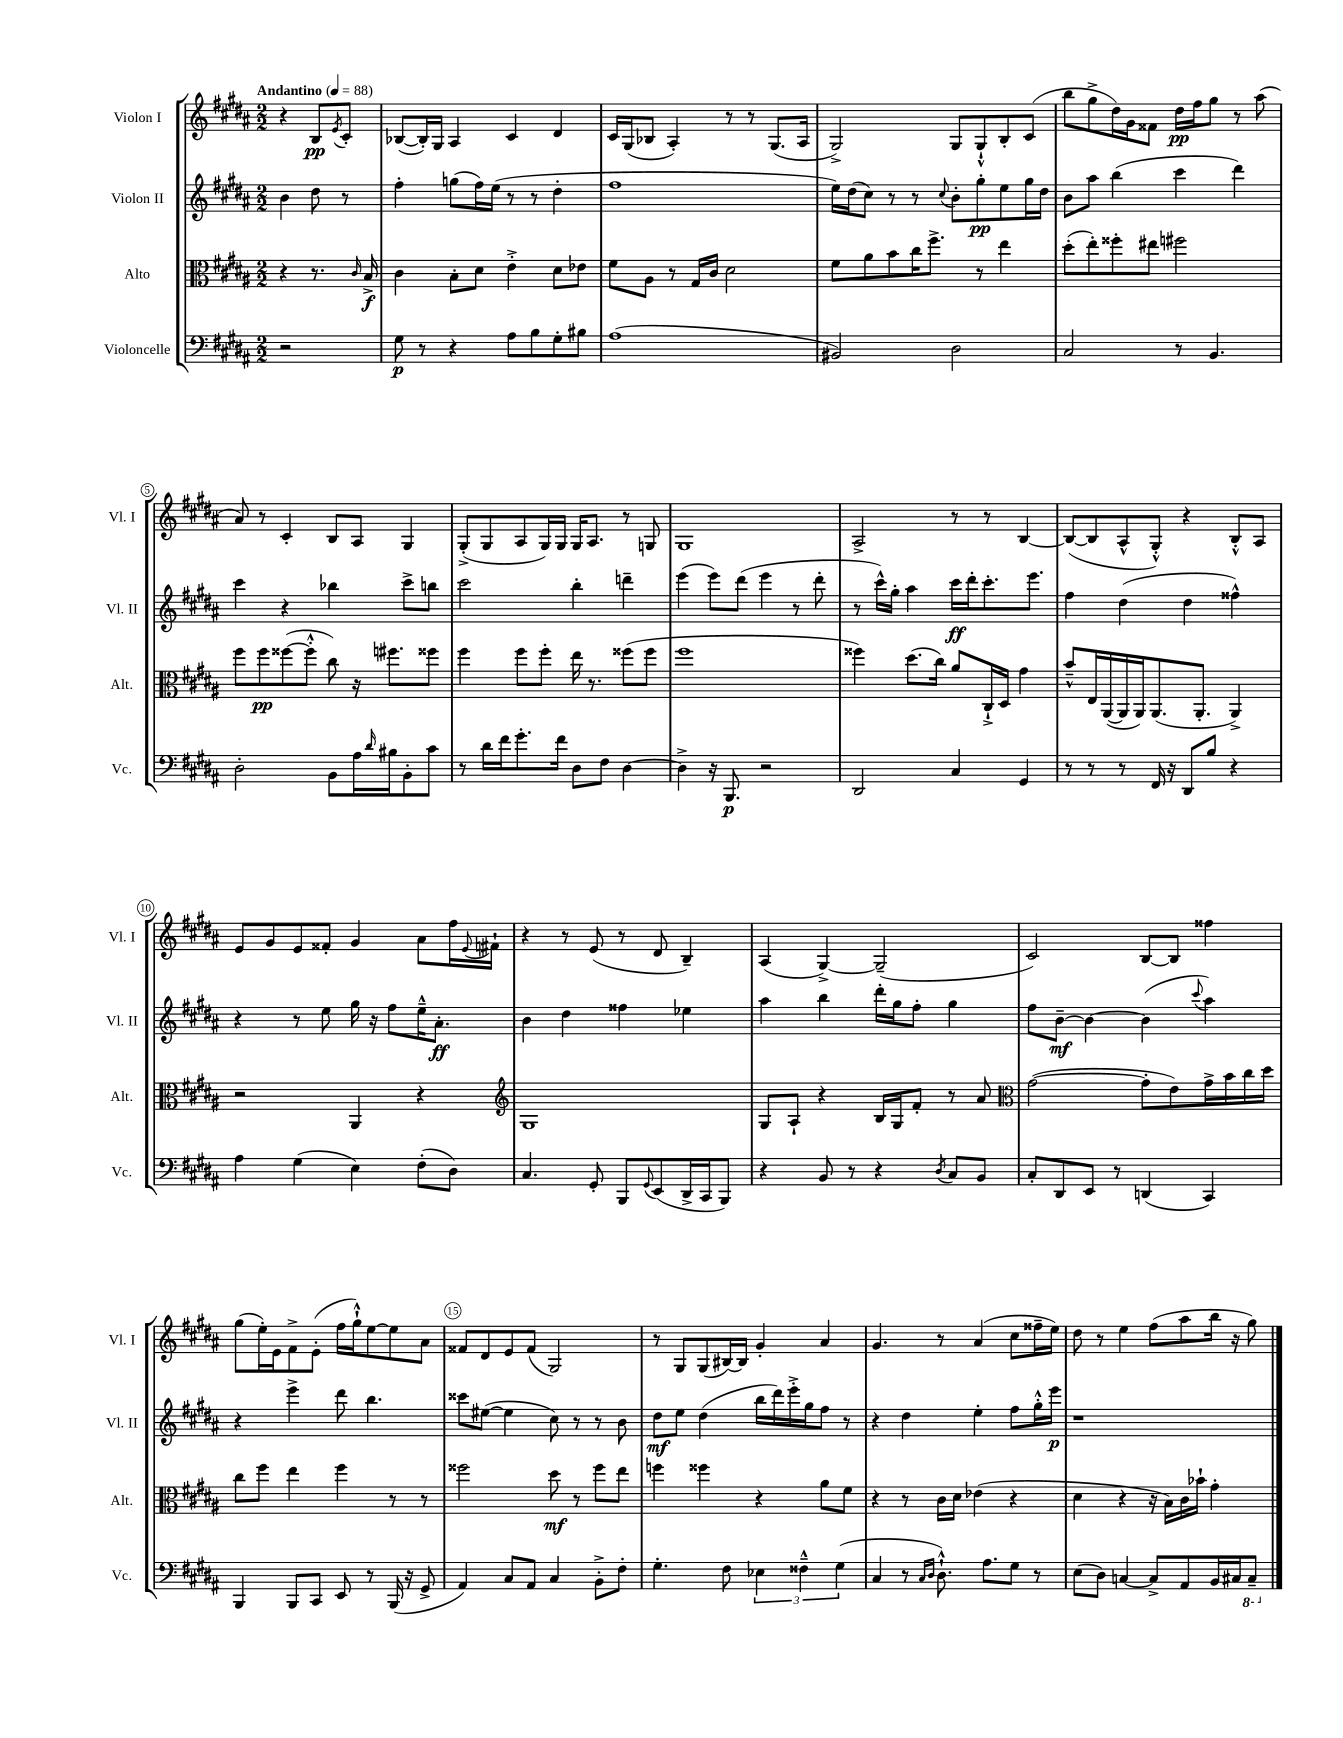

**kern	**dynam	**kern	**dynam	**kern	**dynam	**kern	**dynam
*part4	*part4	*part3	*part3	*part2	*part2	*part1	*part1
*staff4	*staff4	*staff3	*staff3	*staff2	*staff2	*staff1	*staff1
*I"Violoncelle	*	*I"Alto	*	*I"Violon II	*	*I"Violon I	*
*I'Vc.	*	*I'Alt.	*	*I'Vl. II	*	*I'Vl. I	*
*clefF4	*	*clefC3	*	*clefG2	*	*clefG2	*
*k[f#c#g#d#a#]	*	*k[f#c#g#d#a#]	*	*k[f#c#g#d#a#]	*	*k[f#c#g#d#a#]	*
*M2/2	*	*M2/2	*	*M2/2	*	*M2/2	*
*MM88	*	*MM88	*	*MM88	*	*MM88	*
=	=	=	=	=	=	=	=
!	!	!	!	!	!	!LO:TX:a:B:t=Andantino	!
2r	.	4r	.	4b\	.	4r	.
.	.	8.r	.	8dd#\	.	8B/L	pp
.	.	.	.	.	.	8qe/	.
.	.	.	.	8r	.	8c#'/J	.
.	.	16qqc#/	.	.	.	.	.
.	.	16B^/	f	.	.	.	.
=1	=1	=1	=1	=1	=1	=1	=1
8G#\	p	4c#\	.	4ff#'\	.	([8B-X/L	.
8r	.	.	.	.	.	16B-'/L])	.
.	.	.	.	.	.	16G#/JJ	.
4r	.	8B'\L	.	(8ggn\L	.	4A#/	.
.	.	8d#\J	.	16ff#\L)	.	.	.
.	.	.	.	(16ee\JJ	.	.	.
8A#\L	.	4e'^\	.	8r	.	4c#/	.
8B\	.	.	.	8r	.	.	.
8G#'\	.	8d#\L	.	4dd#'\	.	4d#/	.
8B#X\J	.	8e-X\J	.	.	.	.	.
=2	=2	=2	=2	=2	=2	=2	=2
(1A#	.	8f#\L	.	1ff#	.	16c#/LL	.
.	.	.	.	.	.	(16G#/J	.
.	.	8A#\J	.	.	.	8B-X/J	.
.	.	8r	.	.	.	4A#'/)	.
.	.	16G#/LL	.	.	.	.	.
.	.	16c#/JJ	.	.	.	.	.
.	.	2d#\	.	.	.	8r	.
.	.	.	.	.	.	8r	.
.	.	.	.	.	.	(8.G#/L	.
.	.	.	.	.	.	16A#/Jk	.
=3	=3	=3	=3	=3	=3	=3	=3
2BB#X/)	.	8f#\L	.	16ee\LL)	.	2G#^/)	.
.	.	.	.	(16dd#\J	.	.	.
.	.	8a#\	.	8cc#\J)	.	.	.
.	.	8b\	.	8r	.	.	.
.	.	16cc#\K	.	8r	.	.	.
.	.	8.ff#^\J	.	.	.	.	.
.	.	.	.	8qqcc#/	.	.	.
2D#\	.	.	.	8b'\L	.	8G#/L	.
.	.	8r	.	8gg#'\	pp	8G#`^^/	.
.	.	4ee\	.	8ee\	.	8B'/	.
.	.	.	.	16gg#\L	.	(8c#/J	.
.	.	.	.	16dd#\JJ	.	.	.
=4	=4	=4	=4	=4	=4	=4	=4
2C#/	.	(8dd#'\L	.	8b\L	.	8bb\L	.
.	.	8ee'\)	.	8aa#\J	.	8gg#^\	.
.	.	8ff##X'\	.	(4bb\	.	16dd#\L)	.
.	.	.	.	.	.	16g#\J	.
.	.	8ee#X\J	.	.	.	8f##X\J	.
8r	.	2ff#X\	.	4ccc#\	.	16dd#\LL	pp
.	.	.	.	.	.	16ff#\J	.
4.BB/	.	.	.	.	.	8gg#\J	.
.	.	.	.	4ddd#\)	.	8r	.
.	.	.	.	.	.	(8aa#\	.
!!LO:LB:g=z
=5	=5	=5	=5	=5	=5	=5	=5
2D#'\	.	8ff#\L	.	4ccc#\	.	8a#/)	.
.	.	8ff#\	pp	.	.	8r	.
.	.	([8ff##X\	.	4r	.	4c#'/	.
.	.	8ff##'^^\J]	.	.	.	.	.
8BB\L	.	8cc#\)	.	4bb-X\	.	8B/L	.
16A#\L	.	16r	.	.	.	8A#/J	.
16qqd#/	.	.	.	.	.	.	.
16B#X\J	.	8.ff#X\L	.	.	.	.	.
8BB'\	.	.	.	8ccc#^\L	.	4G#/	.
8c#\J	.	8ff##X\J	.	8bbn\J	.	.	.
=6	=6	=6	=6	=6	=6	=6	=6
8r	.	4ff#\	.	2ccc#\	.	(8G#'^/L	.
16d#\LL	.	.	.	.	.	8G#/	.
16f#\J	.	.	.	.	.	.	.
8.g#'\	.	8ff#\L	.	.	.	8A#/	.
.	.	8ff#'\J	.	.	.	16G#/L)	.
16f#\Jk	.	.	.	.	.	16G#/JJ	.
8D#\L	.	16ee\	.	4bb'\	.	16G#/KL	.
.	.	8.r	.	.	.	8.A#/J	.
8F#\J	.	.	.	.	.	.	.
[4D#\	.	(8ff##X\L	.	4dddn~\	.	8r	.
.	.	8ff##\J	.	.	.	8Gn/	.
=7	=7	=7	=7	=7	=7	=7	=7
4D#^\]	.	1ff#	.	(4eee\	.	1G#	.
16r	.	.	.	8eee\L)	.	.	.
8.BBB/	p	.	.	.	.	.	.
.	.	.	.	(8ddd#\J	.	.	.
2r	.	.	.	4eee\	.	.	.
.	.	.	.	8r	.	.	.
.	.	.	.	8ddd#'\	.	.	.
=8	=8	=8	=8	=8	=8	=8	=8
2DD#/	.	4ff##X\)	.	8r	.	2A#^/	.
.	.	.	.	16ccc#^^\LL)	.	.	.
.	.	.	.	16gg#'\JJ	.	.	.
.	.	(8.dd#\L	.	4aa#\	.	.	.
.	.	16cc#\Jk)	.	.	.	.	.
4C#/	.	8a#/L	.	16ccc#\LL	ff	8r	.
.	.	.	.	16ddd#'\J	.	.	.
.	.	16C#`^/L	.	8.ccc#'\	.	8r	.
.	.	16D#/JJ	.	.	.	.	.
4GG#/	.	4g#\	.	.	.	[4B/	.
.	.	.	.	8.eee\J	.	.	.
=9	=9	=9	=9	=9	=9	=9	=9
8r	.	8b~^^/L	.	4ff#\	.	(8B/L_	.
8r	.	16E/L	.	.	.	8B/]	.
.	.	([16AA#/	.	.	.	.	.
8r	.	16AA#/]	.	(4dd#\	.	8A#^^/	.
.	.	16AA#/J)	.	.	.	.	.
16FF#/	.	(8.AA#/	.	.	.	8G#'^^/J)	.
16r	.	.	.	.	.	.	.
8DD#/L	.	.	.	4dd#\	.	4r	.
.	.	8.AA#'/J	.	.	.	.	.
8B/J	.	.	.	.	.	.	.
4r	.	4AA#^/)	.	4ff##X^^\)	.	8B'^^/L	.
.	.	.	.	.	.	8A#/J	.
!!LO:LB:g=z
=10	=10	=10	=10	=10	=10	=10	=10
4A#\	.	2r	.	4r	.	8e/L	.
.	.	.	.	.	.	8g#/	.
(4G#\	.	.	.	8r	.	8e/	.
.	.	.	.	8ee\	.	8f##X'/J	.
4E\)	.	4AA#/	.	16gg#\	.	4g#/	.
.	.	.	.	16r	.	.	.
.	.	.	.	8ff#\L	.	.	.
(8F#'\L	.	4r	.	16ee~^^\K	.	8a#\L	.
.	.	.	.	8.a#'\J	ff	.	.
8D#\J)	.	.	.	.	.	16ff#\L	.
.	.	.	.	.	.	8qqe/	.
.	.	.	.	.	.	16f#X`\JJ	.
=11	=11	=11	=11	=11	=11	=11	=11
*	*	*clefG2	*	*	*	*	*
4.C#/	.	1G#	.	4b\	.	4r	.
.	.	.	.	4dd#\	.	8r	.
8GG#'/	.	.	.	.	.	(8e/	.
8BBB/L	.	.	.	4ff##X\	.	8r	.
8qqGG#/	.	.	.	.	.	.	.
(8EE/	.	.	.	.	.	8d#/	.
16DD#^/L	.	.	.	4ee-X\	.	4B~/)	.
16CC#/J	.	.	.	.	.	.	.
8BBB/J)	.	.	.	.	.	.	.
=12	=12	=12	=12	=12	=12	=12	=12
4r	.	8G#/L	.	4aa#\	.	(4A#/	.
.	.	8A#`/J	.	.	.	.	.
8BB/	.	4r	.	4bb\	.	[4G#^/)	.
8r	.	.	.	.	.	.	.
4r	.	16B/LL	.	16ddd#'\LL	.	(2G#~/]	.
.	.	16G#/J	.	16gg#\J	.	.	.
.	.	8f#'/J	.	8ff#'\J	.	.	.
8qD#/	.	.	.	.	.	.	.
8C#/L	.	8r	.	4gg#\	.	.	.
8BB/J	.	8a#/	.	.	.	.	.
=13	=13	=13	=13	=13	=13	=13	=13
*	*	*clefC3	*	*	*	*	*
8C#'/L	.	([2g#\	.	8ff#\L	.	2c#/)	.
8DD#/	.	.	.	[8b~\J	mf	.	.
8EE/J	.	.	.	4b\_	.	.	.
8r	.	.	.	.	.	.	.
(4DDn/	.	8g#'\L]	.	(4b\]	.	[8B/L	.
.	.	8e\)	.	.	.	8B/J]	.
.	.	.	.	8qqccc#/	.	.	.
4CC#/)	.	16g#^\L	.	4aa#\)	.	4ff##X\	.
.	.	16b\	.	.	.	.	.
.	.	16cc#\	.	.	.	.	.
.	.	16dd#\JJ	.	.	.	.	.
!!LO:LB:g=z
=14	=14	=14	=14	=14	=14	=14	=14
4BBB/	.	8cc#\L	.	4r	.	(8gg#\L	.
.	.	8ff#\J	.	.	.	16ee'\L)	.
.	.	.	.	.	.	16e\J	.
8BBB/L	.	4ee\	.	4eee^\	.	8f#^\	.
8CC#/J	.	.	.	.	.	(8e'\J	.
8EE/	.	4ff#\	.	8ddd#\	.	16ff#\LL	.
.	.	.	.	.	.	16gg#`^^\J)	.
8r	.	.	.	4.bb\	.	[8ee\	.
(16BBB/	.	8r	.	.	.	8ee\]	.
16r	.	.	.	.	.	.	.
8GG#^/	.	8r	.	.	.	8a#\J	.
=15	=15	=15	=15	=15	=15	=15	=15
4AA#/)	.	2ff##X\	.	8ccc##X\L	.	8f##X/L	.
.	.	.	.	([8ee#X\J	.	8d#/	.
8C#/L	.	.	.	4ee#\]	.	8e/	.
8AA#/J	.	.	.	.	.	(8f##/J	.
4C#/	.	8dd#\	mf	8cc#\)	.	2G#/)	.
.	.	8r	.	8r	.	.	.
8BB'^\L	.	8ff##\L	.	8r	.	.	.
8F#'\J	.	8ee\J	.	8b\	.	.	.
=16	=16	=16	=16	=16	=16	=16	=16
4.G#'\	.	4ffn\	.	8dd#\L	mf	8r	.
.	.	.	.	8ee\J	.	8G#/L	.
.	.	4ff##X\	.	(4dd#\	.	(8G#/	.
8F#\	.	.	.	.	.	[16B#X/L)	.
.	.	.	.	.	.	16B#/JJ]	.
6E-X\	.	4r	.	16bb\LL	.	4g#'/	.
.	.	.	.	16ddd#\)	.	.	.
.	.	.	.	16eee'^\	.	.	.
6F##X~^^\	.	.	.	.	.	.	.
.	.	.	.	16gg#\J	.	.	.
.	.	8a#\L	.	8ff#\J	.	4a#/	.
(6G#\	.	.	.	.	.	.	.
.	.	8f#\J	.	8r	.	.	.
=17	=17	=17	=17	=17	=17	=17	=17
4C#/	.	4r	.	4r	.	4.g#/	.
8r	.	8r	.	4dd#\	.	.	.
16qqC#/LL	.	.	.	.	.	.	.
16qqD#/JJ	.	.	.	.	.	.	.
8.D#`^^\)	.	16c#\LL	.	.	.	8r	.
.	.	16d#\JJ	.	.	.	.	.
.	.	(4e-X\	.	4ee'\	.	(4a#/	.
8.A#\L	.	.	.	.	.	.	.
8G#\J	.	4r	.	8ff#\L	.	8cc#\L	.
8r	.	.	.	16gg#'^^\L	.	16ff##X~\L	.
.	.	.	.	16eee\JJ	p	16ee\JJ)	.
=18	=18	=18	=18	=18	=18	=18	=18
(8E\L	.	4d#\	.	1r	.	8dd#\	.
8D#\J)	.	.	.	.	.	8r	.
[4Cn/	.	4r	.	.	.	4ee\	.
8C^/L]	.	16r	.	.	.	(8ff#\L	.
.	.	16B\LL)	.	.	.	.	.
8AA#/	.	16c#\	.	.	.	8aa#\	.
.	.	16b-X`\JJ	.	.	.	.	.
16BB/L	.	4g#'\	.	.	.	16bb\Jk	.
16C#X/J	.	.	.	.	.	16r	.
*8ba	*	*	*	*	*	*	*
8CC#~/J	.	.	.	.	.	8gg#\)	.
*X8ba	*	*	*	*	*	*	*
==	==	==	==	==	==	==	==
*-	*-	*-	*-	*-	*-	*-	*-
